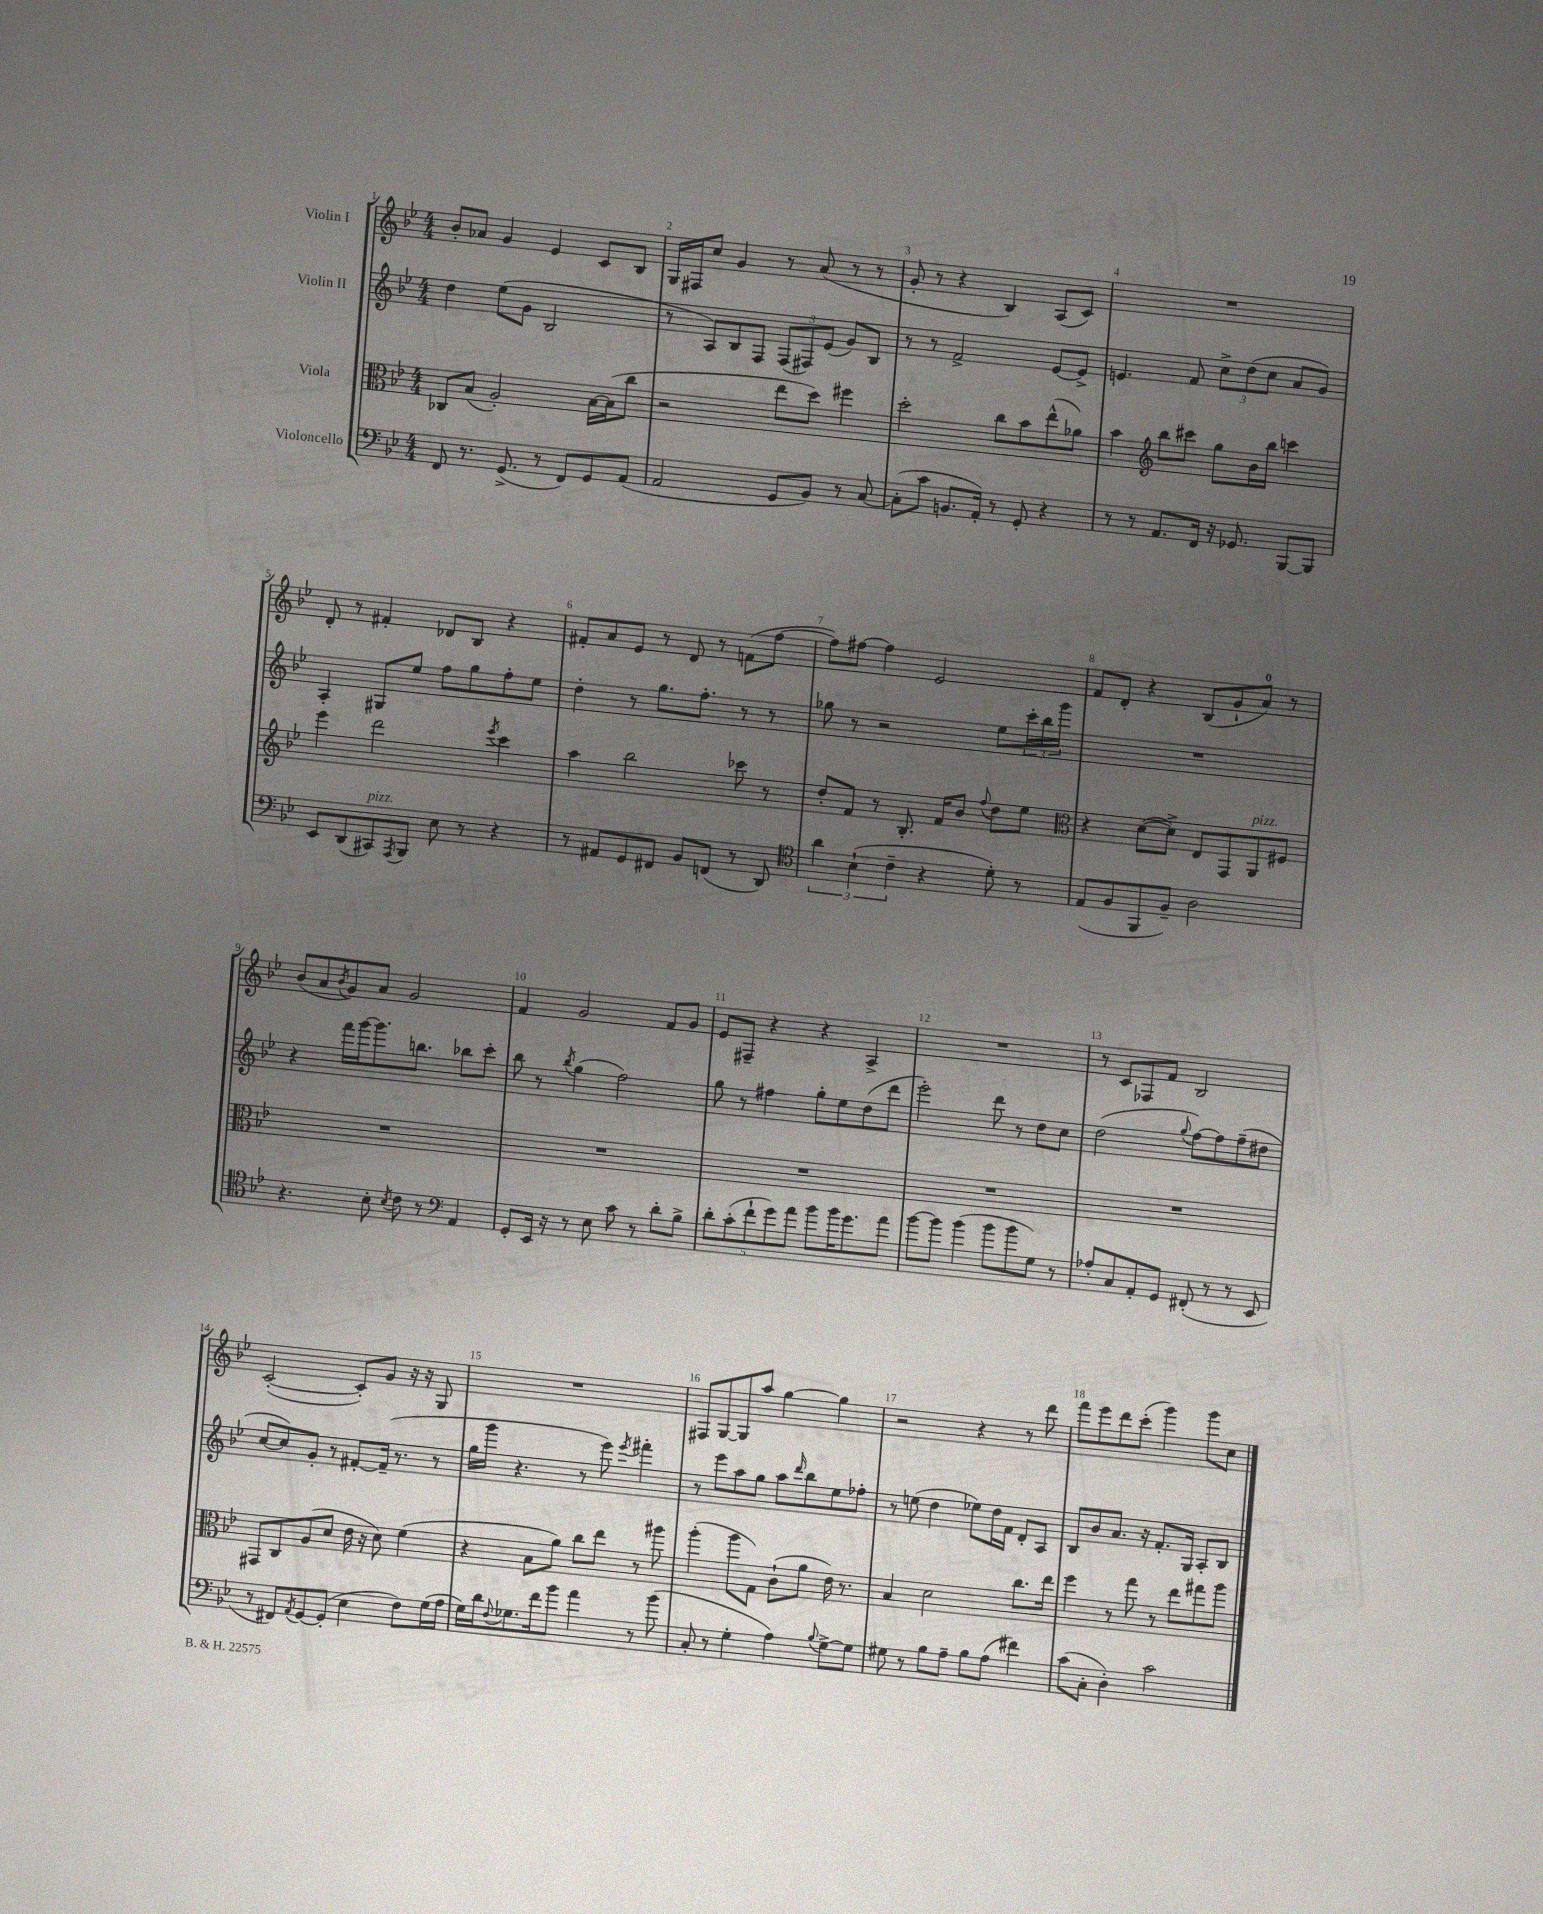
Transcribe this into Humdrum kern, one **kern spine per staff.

**kern	**kern	**kern	**kern
*staff4	*staff3	*staff2	*staff1
*clefF4	*clefC3	*clefG2	*clefG2
*k[b-e-]	*k[b-e-]	*k[b-e-]	*k[b-e-]
*M4/4	*M4/4	*M4/4	*M4/4
8FF	8C-	4dd	8b-'
8.r	(8B-	.	8a-
.	2A')	(8ee-	4g
(8.GG^	.	.	.
.	.	8g	.
8r	.	2B-	4e-
8FF)	.	.	.
8GG	[16B-	.	8c
.	(16B-]	.	.
(8AA	8cc	.	8B-
=	=	=	=
2AA	2r	8r	16G
.	.	.	16F#
.	.	8A)	8cc
.	.	8B-	4g
.	.	8F	.
8GG	8ee-	(12F	8r
.	.	12F#)	.
8BB-)	8dd)	.	(8a
.	.	(12e-	.
8r	4ff#	8g)	8r
[8C	.	8B-	8r
=	=	=	=
(8C']	2dd'	8r	8g'
8c	.	8r	8r
8.BB	.	2f^	4r
16AA')	.	.	.
8r	8cc	.	4B-)
8GG'	8b-	.	.
4r	(8ee-^^	[8e-	(8A
.	8a-)	8e-^]	8c)
=	=	=	=
8r	4b-	4.e	1r
8r	.	.	.
*	*clefG2	*	*
8.AA	8bb-	.	.
.	8ccc#	8f	.
16FF	.	.	.
16r	8gg	12cc^	.
8.GG-	.	.	.
.	.	(12dd	.
.	16b-	.	.
.	.	12cc	.
.	16bb-	.	.
[8BBB-	4ccc	8a	.
8BBB-]	.	8g)	.
=	=	=	=
8EE-	4eee-	4A'	8d'
(8DD	.	.	8r
8CC#)	2ddd	8G#	4f#'
8qAAA	.	.	.
8BBB-	.	8ee-	.
8E-	.	8ff	8d-
8r	.	8gg	8B-
.	8qeee-	.	.
4r	4ccc	8ff'	4r
.	.	8ee-	.
=	=	=	=
8r	4aa	4dd'	8f#'
8AA#	.	.	8a
8GG	2bb-	8r	8e-
8FF#	.	8.gg	8r
8BB-	.	.	8d
.	.	8.ff'	.
(8FF	.	.	8r
8r	8ccc-	8r	(8f
8DD)	8r	8r	[8ff
=	=	=	=
*clefC4	*	*	*
6a	8dd'	8gg-	8ff])
.	8f	8r	[8ff#
(6B-`	.	.	.
.	8r	2r	4ff#]
6c~	.	.	.
.	8.B-'	.	.
4r	.	.	2e-
.	16f	.	.
.	8b-	.	.
.	8qqff	.	.
8d')	8dd	8ee-	.
8r	8ee-	24ccc'	.
.	.	24bb-	.
.	.	24ggg	.
=	=	=	=
*	*clefC3	*	*
(8E-	4r	1r	8f
8F	.	.	8d'
8FF	([8d	.	4r
8F~)	8d^])	.	.
2A	8E-	.	(8B-
.	8GG	.	8g`
.	8AA	.	8a)
.	8F#	.	8r
=	=	=	=
4.r	1r	4r	(8b-
.	.	.	8a
.	.	.	8qb-
.	.	16fff	8g)
.	.	[16ggg	.
8B-'	.	8.ggg]	8a
8qB-	.	.	.
8c	.	.	2g
.	.	8.bb	.
8r	.	.	.
*clefF4	*	*	*
4AA	.	8bb-	.
.	.	8ccc'	.
=	=	=	=
8GG'	1r	8bb-	4f
16EE-	.	8r	.
16r	.	.	.
.	.	8qbb-	.
8r	.	(4gg	2g
8E-	.	.	.
8c	.	2ff)	.
8r	.	.	.
8d'	.	.	8f
8B-^	.	.	8g
=	=	=	=
10d'	1r	8gg	8e-
(10c'	.	.	.
.	.	8r	8F#~
10f`	.	.	.
.	.	4ff#	4r
10g)	.	.	.
10a	.	.	.
8b-	.	8gg'	4r
16b-	.	8ee-	.
8.g	.	.	.
.	.	(8dd	4A^
8a	.	8ddd	.
=	=	=	=
[8b-	1r	2eee-')	1r
8b-]	.	.	.
(4b-	.	.	.
8b-	.	8ddd	.
8b-	.	8r	.
8G)	.	8dd	.
8r	.	8cc	.
=	=	=	=
8A-'	1r	(2dd	8r
8C	.	.	8c
8AA'	.	.	8F-
8GG	.	.	8f
.	.	8qqgg	.
(8FF#'	.	[8ff)	2B-
8r	.	8ff]	.
8r	.	(8ff~	.
8EE-	.	8dd#	.
=	=	=	=
8r	8GG#	[8cc	([2c'
8FF#)	8C	8cc])	.
8qAA	.	.	.
[8GG	(8A	8g'	.
(8GG']	8d	8r	.
4E-	16e-	[8f#'	8c'])
.	16r	.	.
.	8d)	(16f#~]	8g
.	.	8.r	.
8F)	(4f	.	16r
.	.	.	16r
(16G	.	8r	8G
16A	.	.	.
=	=	=	=
16G)	4r	16gg	1r
16d	.	16ggg	.
8qqF	.	.	.
8.G-	.	4.r	.
.	8B-	.	.
16f	.	.	.
8b-	8a)	.	.
4a	8cc	8r	.
.	8ee-	8eee-)	.
.	.	8qeee-	.
8r	8r	4fff#'	.
(8b-	8aa#	.	.
=	=	=	=
8C'	(4aa'	8r	8F#
8r	.	8eee-	[8G
4G'	8aa	8aa	8G]
.	8G)	8gg	8aa
4A)	(8c`	8aa	[4gg
.	.	16qqddd	.
.	8a	8bb-	.
8qqB-	.	.	.
[8G^	16e-)	8ee-	4gg]
.	8.r	.	.
8G]	.	8ff-'	.
=	=	=	=
8G#	4B-	8r	2r
8r	.	(8ee	.
8B-	2d	4dd	.
8A~	.	.	.
8B-	.	8ee-)	4r
(8A	.	16dd	.
.	.	16f	.
4f#)	8.cc	8d'	8r
.	.	8A	8ddd
.	16ee-	.	.
=	=	=	=
(8c	4ff	8B-	8fff
8C'	.	8b-	8eee-
4D')	8r	8.a	8ddd
.	8gg	.	(8ccc'
.	.	16r	.
2c	8r	8.f'	4ggg)
.	8ee-	.	.
.	.	16G	.
.	8gg#	8A'	8ggg
.	8aa	8B-	8cc
==	==	==	==
*-	*-	*-	*-
